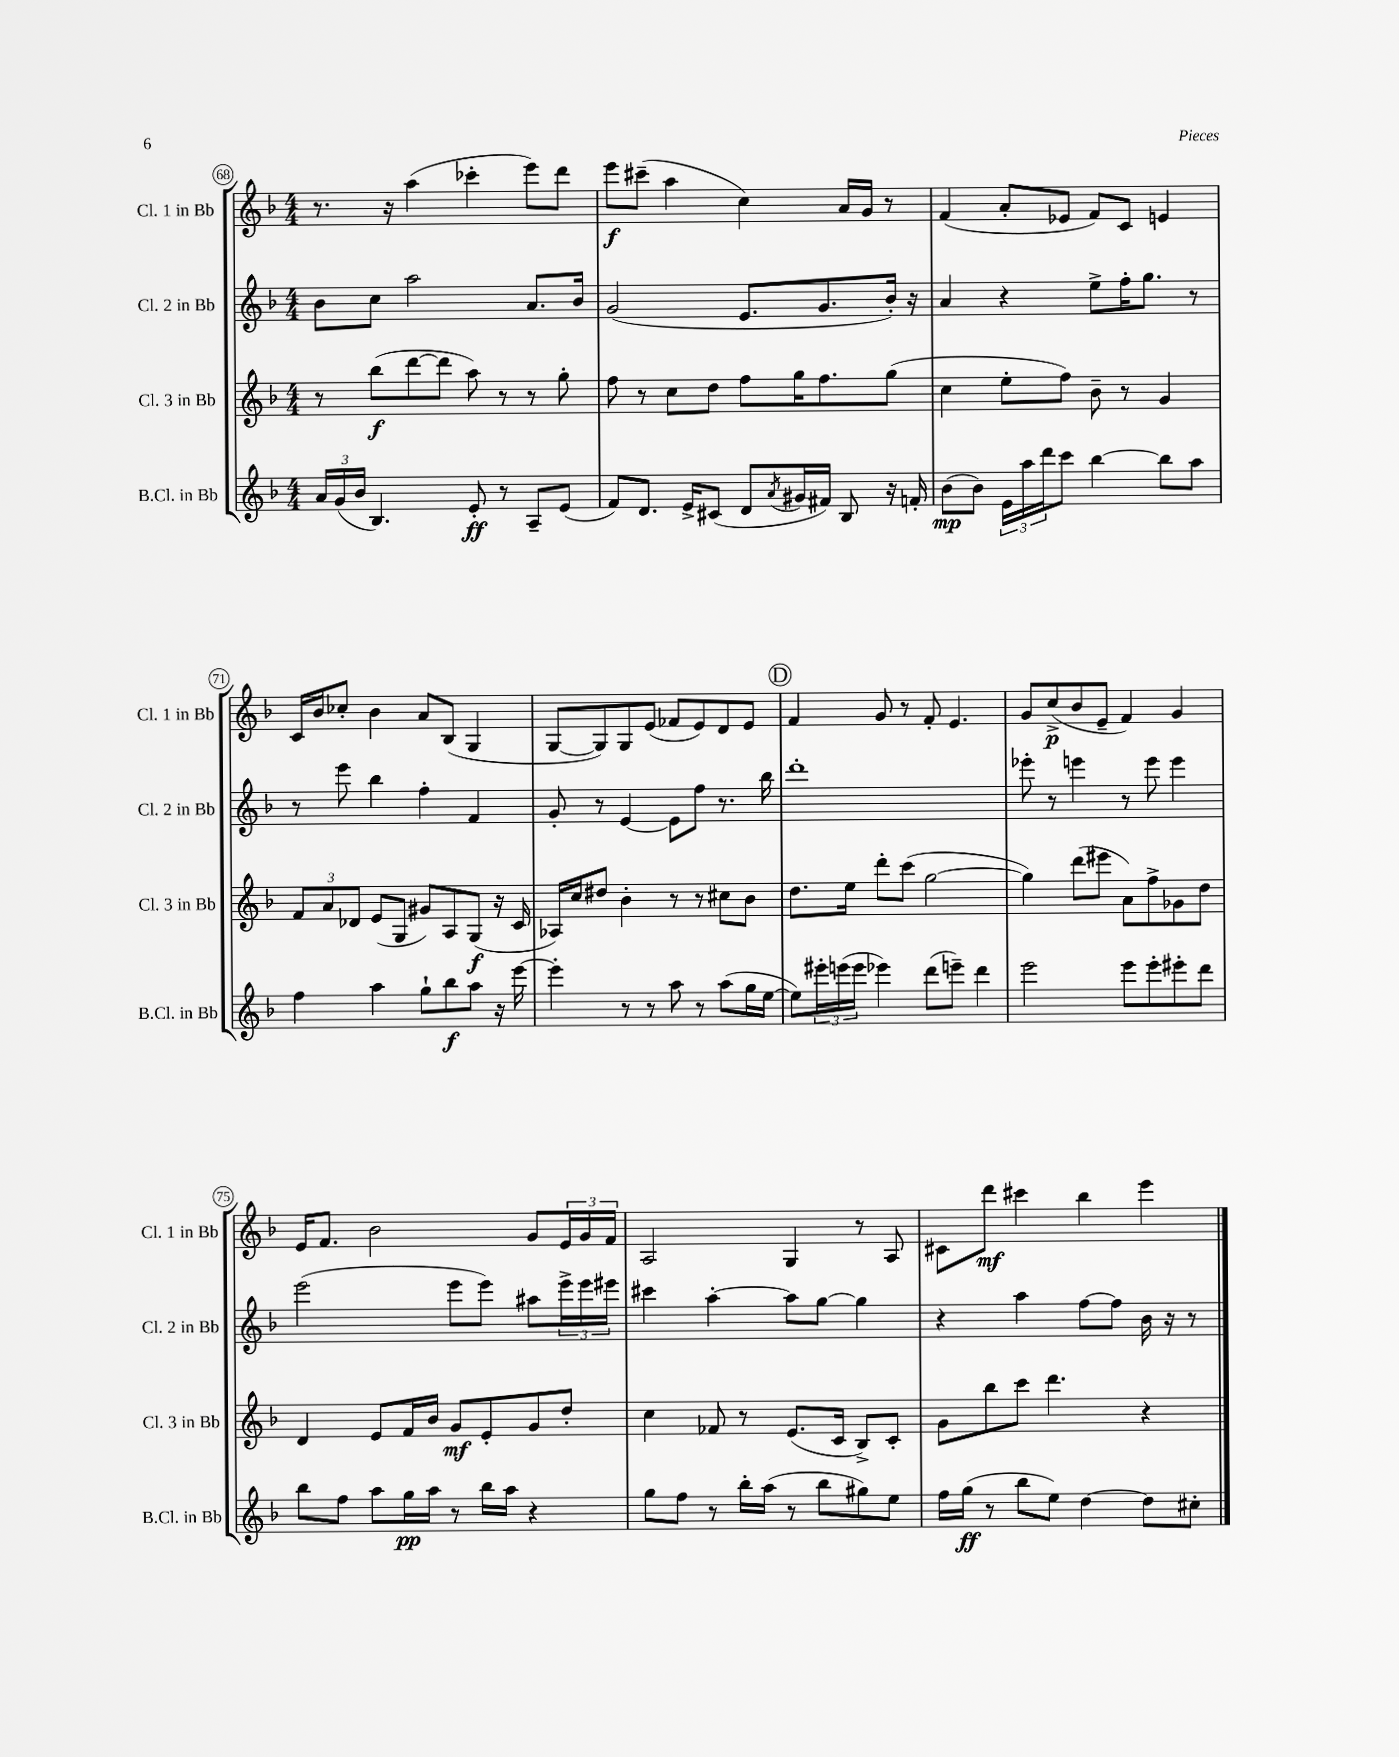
<<
\new StaffGroup <<
\new Staff = "s0" \with { instrumentName = "Cl. 1 in Bb" shortInstrumentName = "Cl. 1 in Bb" } {
    \clef treble \key f \major \numericTimeSignature \time 4/4
    r8. r16 a''4( ces'''4-. e'''8) d'''8 |
    e'''8\f cis'''8--( a''4 c''4) a'16 g'16 r8 |
    f'4( a'8-. ees'8 f'8) c'8 e'4 |
    c'16 bes'16 ces''8-. bes'4 a'8 bes8( g4 |
    g8~ g8) g8 e'8( fes'8 e'8) d'8 e'8 |
    \mark \markup { \circle "D" } f'4 g'8 r8 f'8-. e'4. |
    g'8 c''8->\p( bes'8 e'8-- f'4) g'4 |
    e'16 f'8. bes'2 g'8 \tuplet 3/2 { e'16 g'16 f'16 } |
    a2 g4 r8 a8 |
    cis'8 d'''8\mf cis'''4 bes''4 e'''4 \bar "|." |
}
\new Staff = "s1" \with { instrumentName = "Cl. 2 in Bb" shortInstrumentName = "Cl. 2 in Bb" } {
    \clef treble \key f \major \numericTimeSignature \time 4/4
    bes'8 c''8 a''2 a'8. bes'16 |
    g'2( e'8. g'8. bes'16-.) r16 |
    a'4 r4 e''8-> f''16-. g''8. r8 |
    r8 e'''8 bes''4 f''4-. f'4 |
    g'8-. r8 e'4~ e'8 f''8 r8. bes''16 |
    \mark \markup { \circle "D" } d'''1-. |
    ees'''8-. r8 e'''4 r8 e'''8 e'''4 |
    e'''2( e'''8 e'''8) ais''8 \tuplet 3/2 { e'''16-> e'''16 eis'''16 } |
    cis'''4 a''4~-. a''8 g''8~ g''4 |
    r4 a''4 f''8~ f''8 bes'16 r16 r8 \bar "|." |
}
\new Staff = "s2" \with { instrumentName = "Cl. 3 in Bb" shortInstrumentName = "Cl. 3 in Bb" } {
    \clef treble \key f \major \numericTimeSignature \time 4/4
    r8 bes''8\f( d'''8~ d'''8 a''8) r8 r8 g''8-. |
    f''8 r8 c''8 d''8 f''8 g''16 f''8. g''8( |
    c''4 e''8-. f''8) bes'8-- r8 g'4 |
    \tuplet 3/2 { f'8 a'8 des'8 } e'8( g8 gis'8) a8 g8\f( r16 c'16 |
    aes16) c''16 dis''8 bes'4-. r8 r8 cis''8 bes'8 |
    \mark \markup { \circle "D" } d''8. e''16 d'''8-. c'''8( g''2~ |
    g''4) d'''8( eis'''8 a'8) f''8-> ges'8 d''8 |
    d'4 e'8 f'16 bes'16 g'8\mf e'8-. g'8 d''8-. |
    c''4 fes'8 r8 e'8.( c'16 bes8->) c'8-. |
    g'8 bes''8 c'''8 d'''4. r4 \bar "|." |
}
\new Staff = "s3" \with { instrumentName = "B.Cl. in Bb" shortInstrumentName = "B.Cl. in Bb" } {
    \clef treble \key f \major \numericTimeSignature \time 4/4
    \tuplet 3/2 { a'16 g'16( bes'16 } bes4.) e'8-.\ff r8 a8-- e'8( |
    f'8) d'8. e'16-> cis'8( d'8 \acciaccatura { a'8 } gis'16 fis'16) bes8 r16 f'16-. |
    bes'8\mp( bes'8) \tuplet 3/2 { e'16 a''16 d'''16 } c'''8 bes''4~ bes''8 a''8 |
    f''4 a''4 g''8-! bes''8\f a''8 r16 e'''16~ |
    e'''4-. r8 r8 a''8 r8 a''8( g''16 e''16~ |
    \mark \markup { \circle "D" } e''8) \tuplet 3/2 { eis'''16-. e'''16( e'''16 } ees'''4) d'''8( e'''8--) d'''4 |
    e'''2 e'''8 e'''8-. eis'''8-. d'''8 |
    bes''8 f''8 a''8 g''16\pp a''16 r8 bes''16 a''16 r4 |
    g''8 f''8 r8 bes''16-. a''16( r8 bes''8 gis''8) e''8 |
    f''16 g''16\ff( r8 bes''8 e''8) d''4~ d''8 cis''8-. \bar "|." |
}
>>
>>
\layout { \context { \Score currentBarNumber = #68 \override BarNumber.stencil = #(make-stencil-circler 0.1 0.3 ly:text-interface::print) } }
